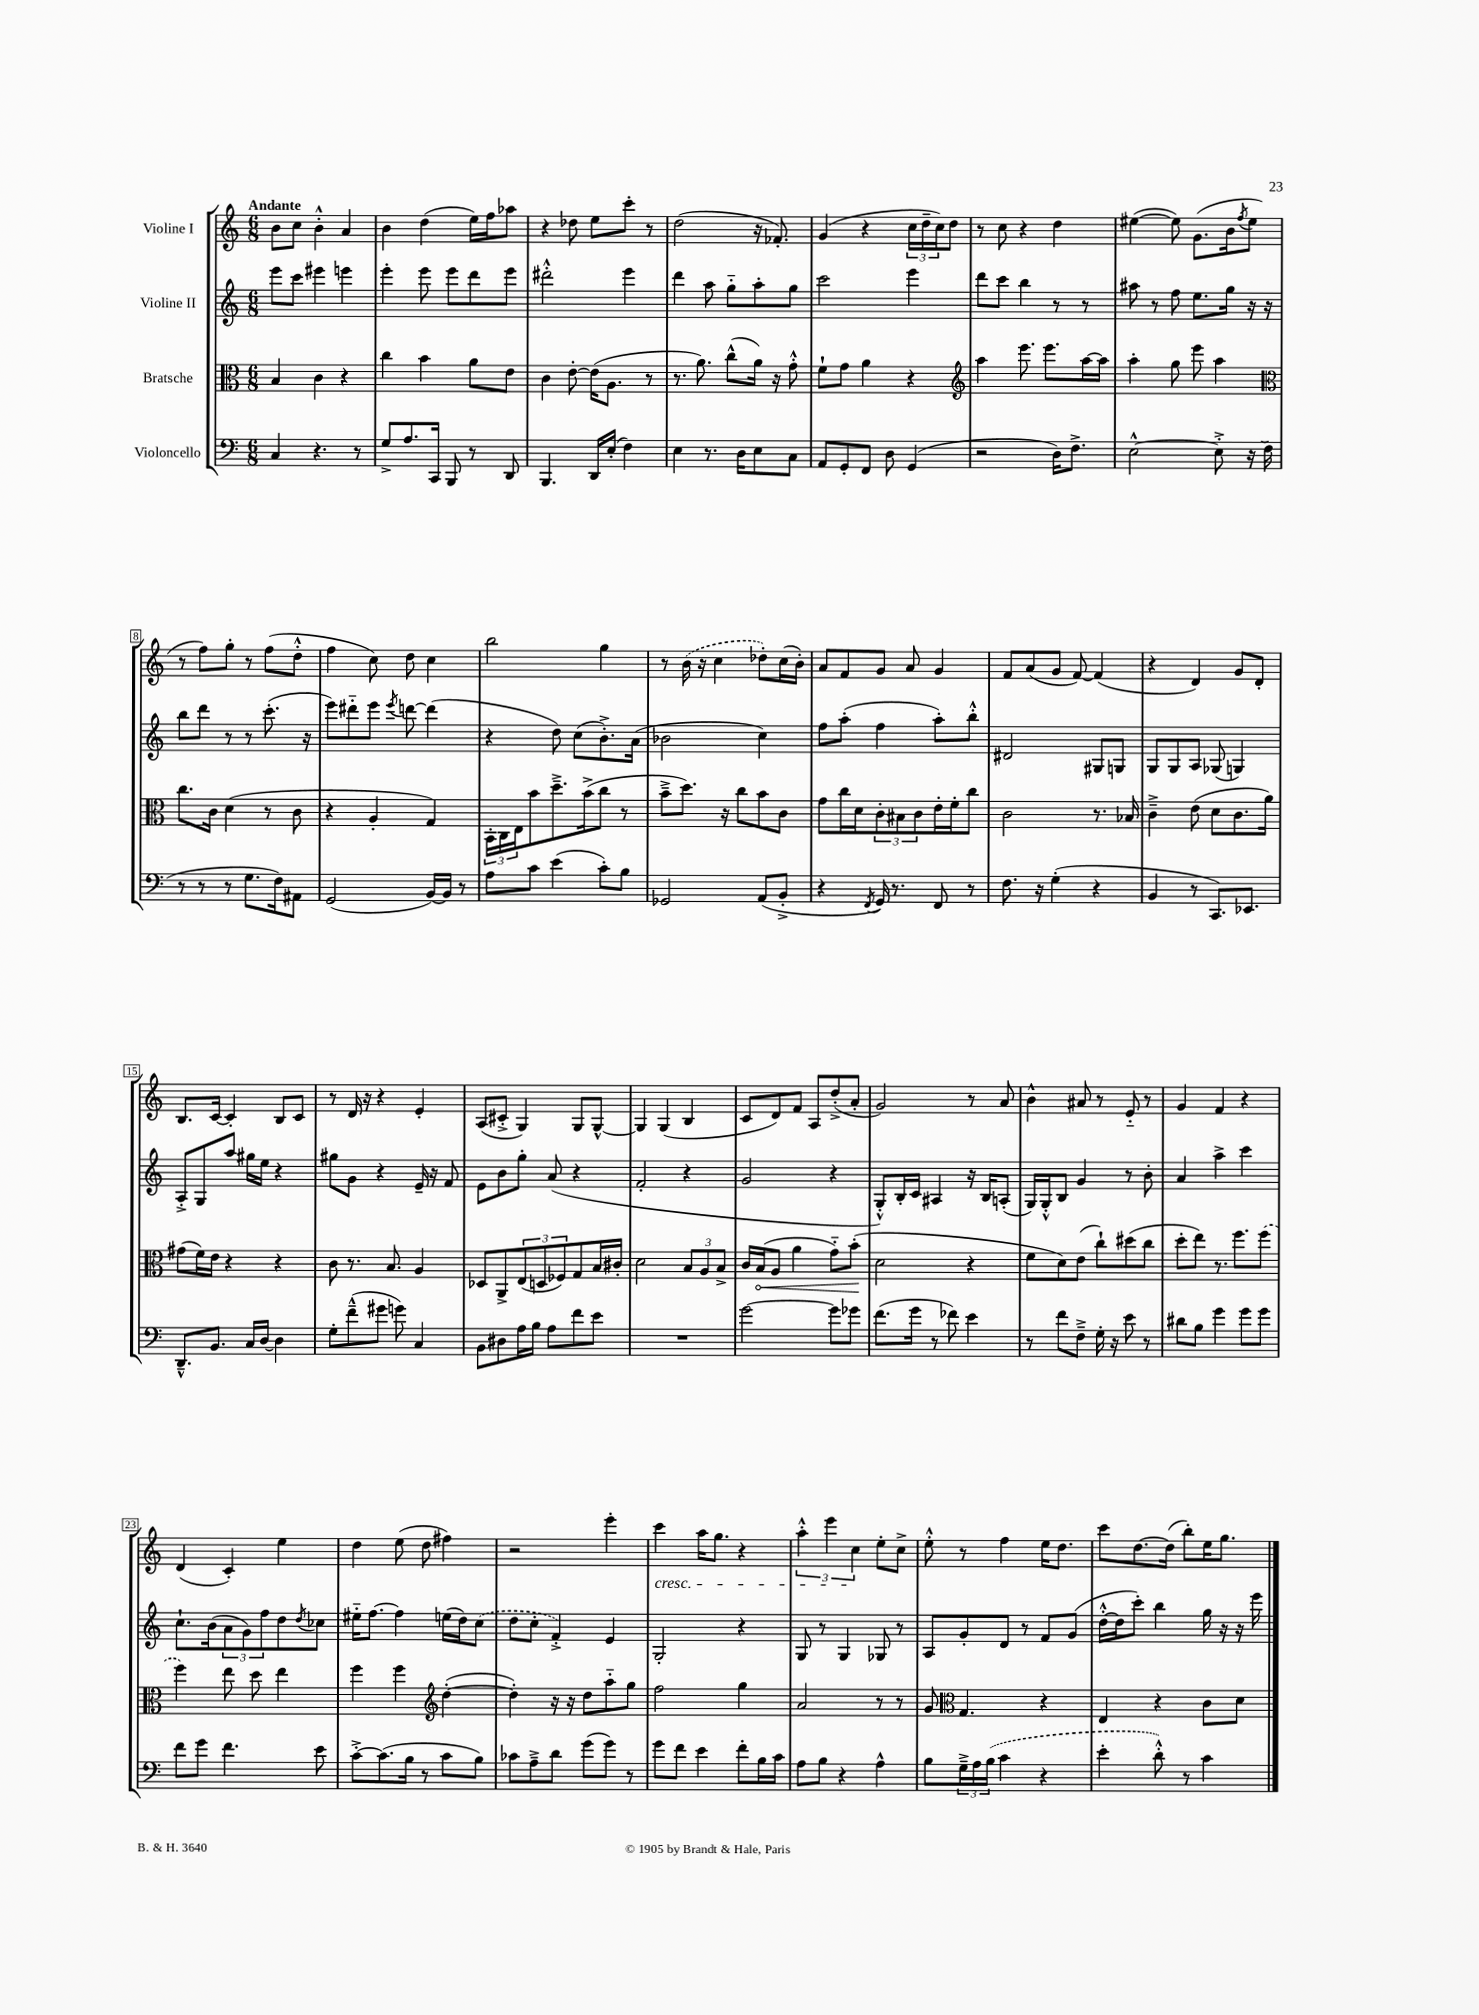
<<
\new StaffGroup <<
\new Staff = "s0" \with { instrumentName = "Violine I" } {
    \clef treble \key c \major \numericTimeSignature \time 6/8 \tempo "Andante"
    b'8 c''8 b'4-.-^ a'4 |
    b'4 d''4( e''16) f''16 aes''8 |
    r4 des''8 e''8 c'''8-. r8 |
    d''2( r16 fes'8.-.) |
    g'4( r4 \tuplet 3/2 { c''16 d''16-- c''16) } d''8 |
    r8 c''8 r4 d''4 |
    eis''4~( eis''8) g'8.( b'16 \acciaccatura { f''8 } eis''8 |
    r8 f''8) g''8-. r8 f''8( d''8-.-^ |
    f''4 c''8) d''8 c''4 |
    b''2 g''4 |
    r8 \once \slurDashed b'16( r16 c''4 des''8-.) c''16( b'16-.) |
    a'8 f'8 g'8 a'8 g'4 |
    f'8 a'8( g'8 f'8~) f'4( |
    r4 d'4) g'8 d'8-. |
    b8. c'16~ c'4-. b8 c'8 |
    r8 d'16 r16 r4 e'4-. |
    a8( cis'8-.-> g4) g8 g8~-^ |
    g4 g4( b4 |
    c'8 d'8) f'8 a8 d''8-.->( a'8-. |
    g'2) r8 a'8 |
    b'4-^ ais'8 r8 e'8-_ r8 |
    g'4 f'4 r4 |
    d'4( c'4-.) e''4 |
    d''4 e''8( d''8 fis''4) |
    r2 e'''4-. |
    c'''4\cresc a''16 g''8. r4 |
    \tuplet 3/2 { a''4-.-^ e'''4 c''4\! } e''8-. c''8-> |
    e''8-.-^ r8 f''4 e''16 d''8. |
    c'''8 d''8.~ d''16( b''8-.) e''16 g''8. \bar "|." |
}
\new Staff = "s1" \with { instrumentName = "Violine II" } {
    \clef treble \key c \major \numericTimeSignature \time 6/8
    e'''8 c'''8 eis'''4 e'''4 |
    e'''4-. e'''8 e'''8 d'''8 e'''8 |
    dis'''2-.-^ e'''4 |
    d'''4 a''8 g''8-_ a''8-. g''8 |
    c'''2 e'''4 |
    d'''8 c'''8 b''4 r8 r8 |
    ais''8 r8 f''8 e''8. g''16 r16 r16 |
    b''8 d'''8 r8 r8 c'''8.-.( r16 |
    e'''8) dis'''8-_ e'''8 \acciaccatura { e'''8 } d'''8~ d'''4( |
    r4 d''8) c''8( b'8.-.->) a'16( |
    bes'2 c''4) |
    f''8 a''8-.( f''4 a''8-.) b''8-.-^ |
    dis'2 gis8 g8 |
    g8 g8 a8 ges8( g4) |
    a8-.-> g8 a''8 gis''16 e''16 r4 |
    gis''8 g'8 r4 e'16-- r16 f'8 |
    e'8 b'8 g''8-. a'8( r4 |
    f'2-. r4 |
    g'2 r4 |
    g8-.-^) b16-. c'16 ais4 r16 b16 a8-.( |
    g16) g16-.-^ b8 g'4 r8 b'8-. |
    a'4 a''4-> c'''4 |
    c''8.-! b'16( \tuplet 3/2 { a'8 g'8) f''8 } d''8 \acciaccatura { d''8 } ces''8 |
    eis''16-_ f''8.~ f''4 e''16( d''16) \once \slurDashed c''8( |
    d''8 c''8-. f'4-.->) e'4 |
    g2-. r4 |
    g8 r8 g4 ges8 r8 |
    a8 g'8-. d'8 r8 f'8 g'8( |
    d''16~-.-^ d''16 c'''8-.) b''4 g''16 r16 r16 e'''16 \bar "|." |
}
\new Staff = "s2" \with { instrumentName = "Bratsche" } {
    \clef alto \key c \major \numericTimeSignature \time 6/8
    b4 c'4 r4 |
    c''4 b'4 a'8 e'8 |
    c'4 e'8~-. e'16( a8. r8 |
    r8. a'8.) c''8-^( a'16) r16 g'8-.-^ |
    f'8-! g'8 a'4 r4 |
    \clef treble a''4 e'''8. e'''8. a''16~ a''16 |
    a''4-. g''8 e'''8 a''4 |
    \clef alto c''8. c'16 d'4( r8 c'8 |
    r4 a4-. g4) |
    \tuplet 3/2 { b,16-. c16 e16 } b'8 d''8.---> b'16->( c''8 r8 |
    b'8---> d''8.) r16 c''8 b'8 c'8 |
    g'8 c''16 d'16 \tuplet 3/2 { c'8-. bis8 c'8 } e'16-. f'16-. c''8 |
    c'2 r8. bes16 |
    c'4---> e'8( d'8 c'8. a'16) |
    gis'8( f'16) e'16 r4 r4 |
    c'8 r8. b8. a4 |
    des8 a,8-> \tuplet 3/2 { e8( d8 fes8) } g8 b16 cis'16-. |
    d'2 \tuplet 3/2 { b8 a8 b8-> } |
    c'16 \once \override Hairpin.circled-tip = ##t b16\<( a8 a'4 g'8-_) b'8-.\!( |
    d'2 r4 |
    f'8 d'8) e'8( c''8-!) dis''8( c''8 |
    d''8-. e''8) r8. f''8. \once \slurDashed f''8( |
    f''4) e''8 d''8 e''4 |
    f''4 f''4 \clef treble d''4~-.( |
    d''4-.) r16 r16 d''8 a''8-_ g''8 |
    f''2 g''4 |
    a'2 r8 r8 |
    g'8 \clef alto g4. r4 |
    e4 r4 c'8 d'8 \bar "|." |
}
\new Staff = "s3" \with { instrumentName = "Violoncello" } {
    \clef bass \key c \major \numericTimeSignature \time 6/8
    c4 r4. r8 |
    g8-> a8. c,16 b,,8 r8 d,8 |
    b,,4. d,16 e16-.( f4) |
    e4 r8. d16 e8 c8 |
    a,8 g,8-. f,8 d8 g,4( |
    r2 d16) f8.-> |
    e2~-^ e8-.-> r16 f16( |
    r8 r8 r8 g8. f16) ais,8 |
    g,2( b,16~) b,16 r8 |
    a8 c'8 e'4( c'8-.) b8 |
    ges,2 a,8( b,8-.-> |
    r4 \acciaccatura { f,8 } g,16) r8. f,8 r8 |
    f8. r16 g4-.( r4 |
    b,4 r8 c,8.) ees,8. |
    d,8.---^ b,8. c16 d16~ d4 |
    g8-. f'8---^( gis'8 g'8) c4 |
    b,8 dis8 a16 b16 a8 f'8 e'8 |
    R2. |
    g'2~ g'8 ges'8 |
    f'8.( g'16 r8 fes'8) e'4 |
    r8 f'8 f8---> g16-. r16 e'8 r8 |
    dis'8 b8 g'4 g'8 g'8 |
    f'8 g'8 f'4. e'8 |
    c'8~-.-> c'8.( b16 r8 c'8 b8) |
    ces'8 a8---> d'8 g'8( g'8) r8 |
    g'8 f'8 e'4 f'8-. b16 c'16 |
    a8 b8 r4 a4-^ |
    b8 \tuplet 3/2 { g16---> a16 \once \slurDashed b16( } c'4 r4 |
    e'4-. d'8-.-^) r8 c'4 \bar "|." |
}
>>
>>
\layout { \context { \Score \override BarNumber.stencil = #(make-stencil-boxer 0.1 0.3 ly:text-interface::print) } }
